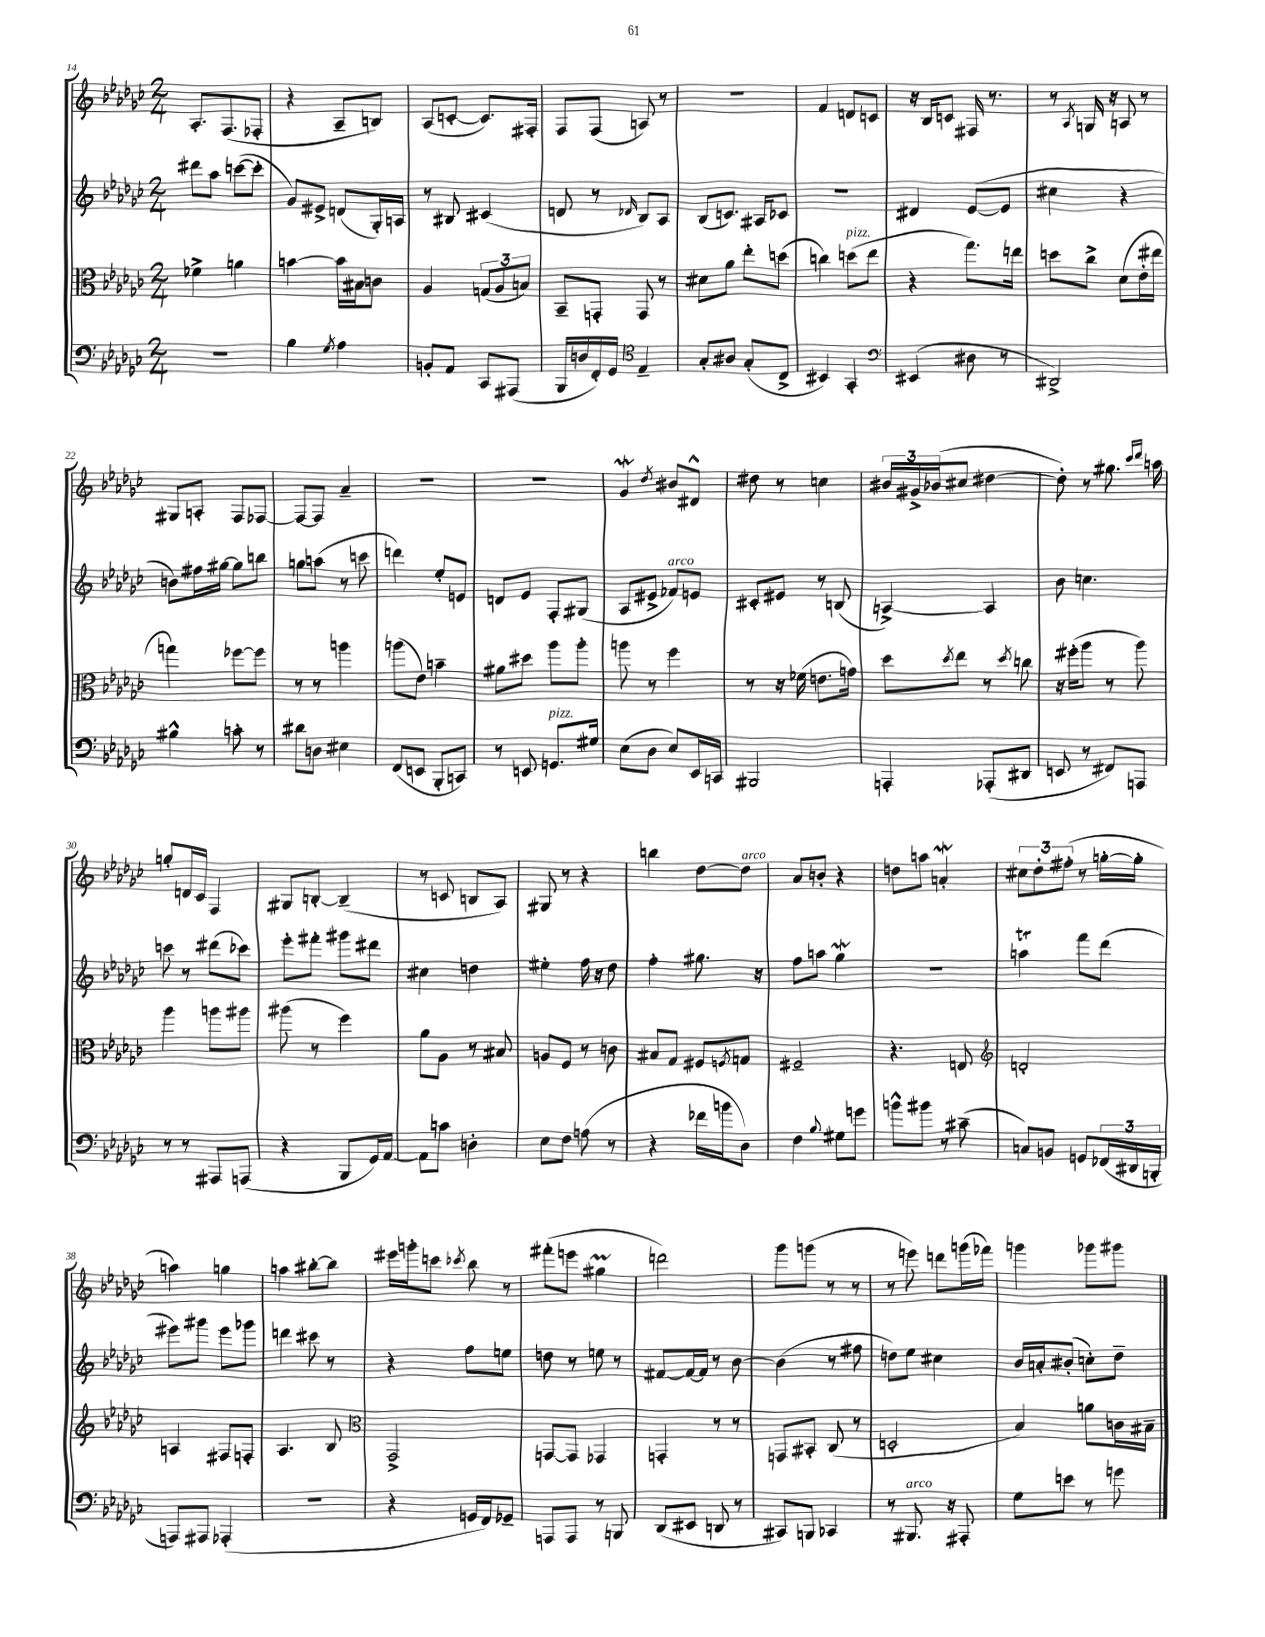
<<
\new StaffGroup <<
\new Staff = "s0" {
    \clef treble \key ges \major \numericTimeSignature \time 2/4
    aes8.-. f8.( fes8-. |
    r4 aes8-- b8) |
    aes8( c'8~-. c'8.) fis16-. |
    f8 f8( a8) r8 |
    r2 |
    f'4 d'8 c'8 |
    r16 bes16 c'8 fis16 r8. |
    r8 \acciaccatura { aes8 } g16 r16 a8 r8 |
    gis8 a8-. f8 fes8~ |
    fes8~ fes8 aes'4-- |
    r2 |
    R2 |
    ges'4\mordent \acciaccatura { des''8 } bis'8 dis'8-^ |
    dis''8 r8 c''4 |
    \tuplet 3/2 { bis'16 gis'16-> bes'16( } cis''8 dis''4~ |
    dis''8-.) r8 gis''8. \grace { ces'''16 des'''16 } a''16 |
    g''8-. d'16 ces'16 f4 |
    gis8 b8~-. b4--( |
    r8 c'8 b8 aes8) |
    gis8 r8 r4 |
    b''4 des''8~ des''8^\markup { \italic "arco" } |
    aes'8 b'8-. r4 |
    d''8 a''8 a'4-.\mordent |
    \tuplet 3/2 { cis''8 des''8-. fis''8-.( } r8 g''16~-. g''16-. |
    a''4) g''4 |
    a''4 bis''8~-. bis''8 |
    eis'''16 g'''16-. c'''8 \acciaccatura { ces'''8 } bes''8 r8 |
    fis'''8-.( e'''8 gis''4\prall |
    d'''2) |
    ges'''8 g'''8( r8 r8 |
    r8 e'''8) d'''8 g'''16( fes'''16) |
    g'''4 ges'''8 gis'''8 \bar "|." |
}
\new Staff = "s1" {
    \clef treble \key ges \major \numericTimeSignature \time 2/4
    dis'''8 aes''8 c'''8~( c'''8-. |
    ges'8) eis'8-> d'8( ges16-.) a16 |
    r8 bis8 cis'4( |
    d'8 r8 \grace { des'16 } bes8) aes8 |
    bes8( c'8.) ais16 ces'8 |
    R2 |
    dis'4 ees'8~( ees'8 |
    cis''4 r4 |
    b'8) fis''16 gis''16~ gis''8 b''8 |
    g''8 a''8( r8 c'''8 |
    d'''4) ees''8-. e'8 |
    d'8 ees'8 f8-. gis8( |
    aes8 eis'8-> fes'8^\markup { \italic "arco" }) e'8 |
    cis'8-. eis'8 r8 b8( |
    a4~->) a4 |
    bes'8 c''4. |
    c'''8 r8 dis'''8( ces'''8) |
    ees'''8-. fis'''8-. gis'''8 dis'''8 |
    cis''4 d''4 |
    eis''4-. f''16 r16 des''8 |
    f''4-. gis''8. r16 |
    f''8 a''8 ges''4\mordent |
    R2 |
    a''4\trill f'''8 des'''8( |
    eis'''8) gis'''8 eis'''8 ges'''8 |
    d'''4 cis'''8 r8 |
    r4 f''8 e''8 |
    d''8 r8 e''8 r8 |
    fis'8~ fis'16~ fis'16 r8 bes'8~ |
    bes'4( r8 fis''8 |
    d''8) ees''8 cis''4 |
    bes'16 a'16-. bis'8-.( c''8-.) des''8-- \bar "|." |
}
\new Staff = "s2" {
    \clef alto \key ges \major \numericTimeSignature \time 2/4
    fes'4-> a'4 |
    b'4~ b'16 bis16 c'8 |
    aes4 \tuplet 3/2 { g8( aes8 b8) } |
    bes,8-- g,8-. g,8 r8 |
    dis'8 aes'8 ees''8-. d''8( |
    c''4) d''8^\markup { \italic "pizz." }( ees''8 |
    r4 ges''8.) e''16 |
    d''8 ces''8-> des'8( ees'16-. eis''16 |
    g''4) fes''8~ fes''8 |
    r8 r8 a''4 |
    a''8( ees'8) b'4-- |
    ais'8 dis''8 aes''8 aes''8-. |
    a''8 r8 f''4 |
    r8 r16 fes'16( e'8. g'16) |
    des''8 \acciaccatura { des''8 } ees''8 r8 \acciaccatura { des''8 } c''8 |
    r16 fis''16-.( aes''8 r8 aes''8) |
    aes''4 a''8 ais''8 |
    ais''8( r8 f''4) |
    aes'8 aes8 r8 bis8 |
    a8 f8 r8 c'8 |
    bis8 ges8 fis8 \acciaccatura { f8 } g8 |
    fis2-- |
    r4. e8 |
    \clef treble d'2-. |
    a4 fis8 f8-. |
    aes4. bes8 |
    \clef alto ges,2-> |
    g,8~ g,8 ges,4 |
    g,4-. r8 r8 |
    g,8 bis,8-. ces8( r8 |
    d2-. |
    bes4) a'8 c'16 bis16-- \bar "|." |
}
\new Staff = "s3" {
    \clef bass \key ges \major \numericTimeSignature \time 2/4
    r2 |
    bes4 \acciaccatura { ges8 } aes4 |
    b,8-. aes,8 ces,8 ais,,8( |
    bes,,16 d16 f,16-.) ges,16 \clef tenor ees4-- |
    ges8-. ais8 ges8-.( ces8-> |
    bis,4) ges,4-. |
    \clef bass eis,4( dis8 r8 |
    dis,2->) |
    bis4-^ c'8-. r8 |
    dis'8 d8 eis4 |
    f,8( e,8 bes,,8-. c,8) |
    r8 e,8 g,8.^\markup { \italic "pizz." } gis16 |
    ees8( des8 ees8) ees,16 c,16 |
    bis,,2 |
    a,,4-. aes,,8-.( dis,8 |
    e,8 r8 fis,8) a,,8 |
    r8 r8 ais,,8 a,,8( |
    r4 bes,,8 ges,16) aes,16~ |
    aes,8 c'8 d4-. |
    ees8 f8 a8( r8 |
    r4 fes'16 b'16 des8) |
    f4 \appoggiatura { bes8 } gis8 g'8 |
    b'8-^ bis'8 r8 cis'8--( |
    c8) b,8 g,8 \tuplet 3/2 { fes,16( dis,16 b,,16-. } |
    a,,8) ais,,8 aes,,4-.( |
    R2 |
    r4 g,16 f,16) ges,8-- |
    a,,8 a,,8 r8 b,,8 |
    des,8( eis,8 d,8 r8 |
    cis,8) b,,8 ces,4 |
    r8 bis,,8.^\markup { \italic "arco" } r16 ais,,8-. |
    ges8 e'8 r8 g'8 \bar "|." |
}
>>
>>
\layout { \context { \Score currentBarNumber = #14 } }
